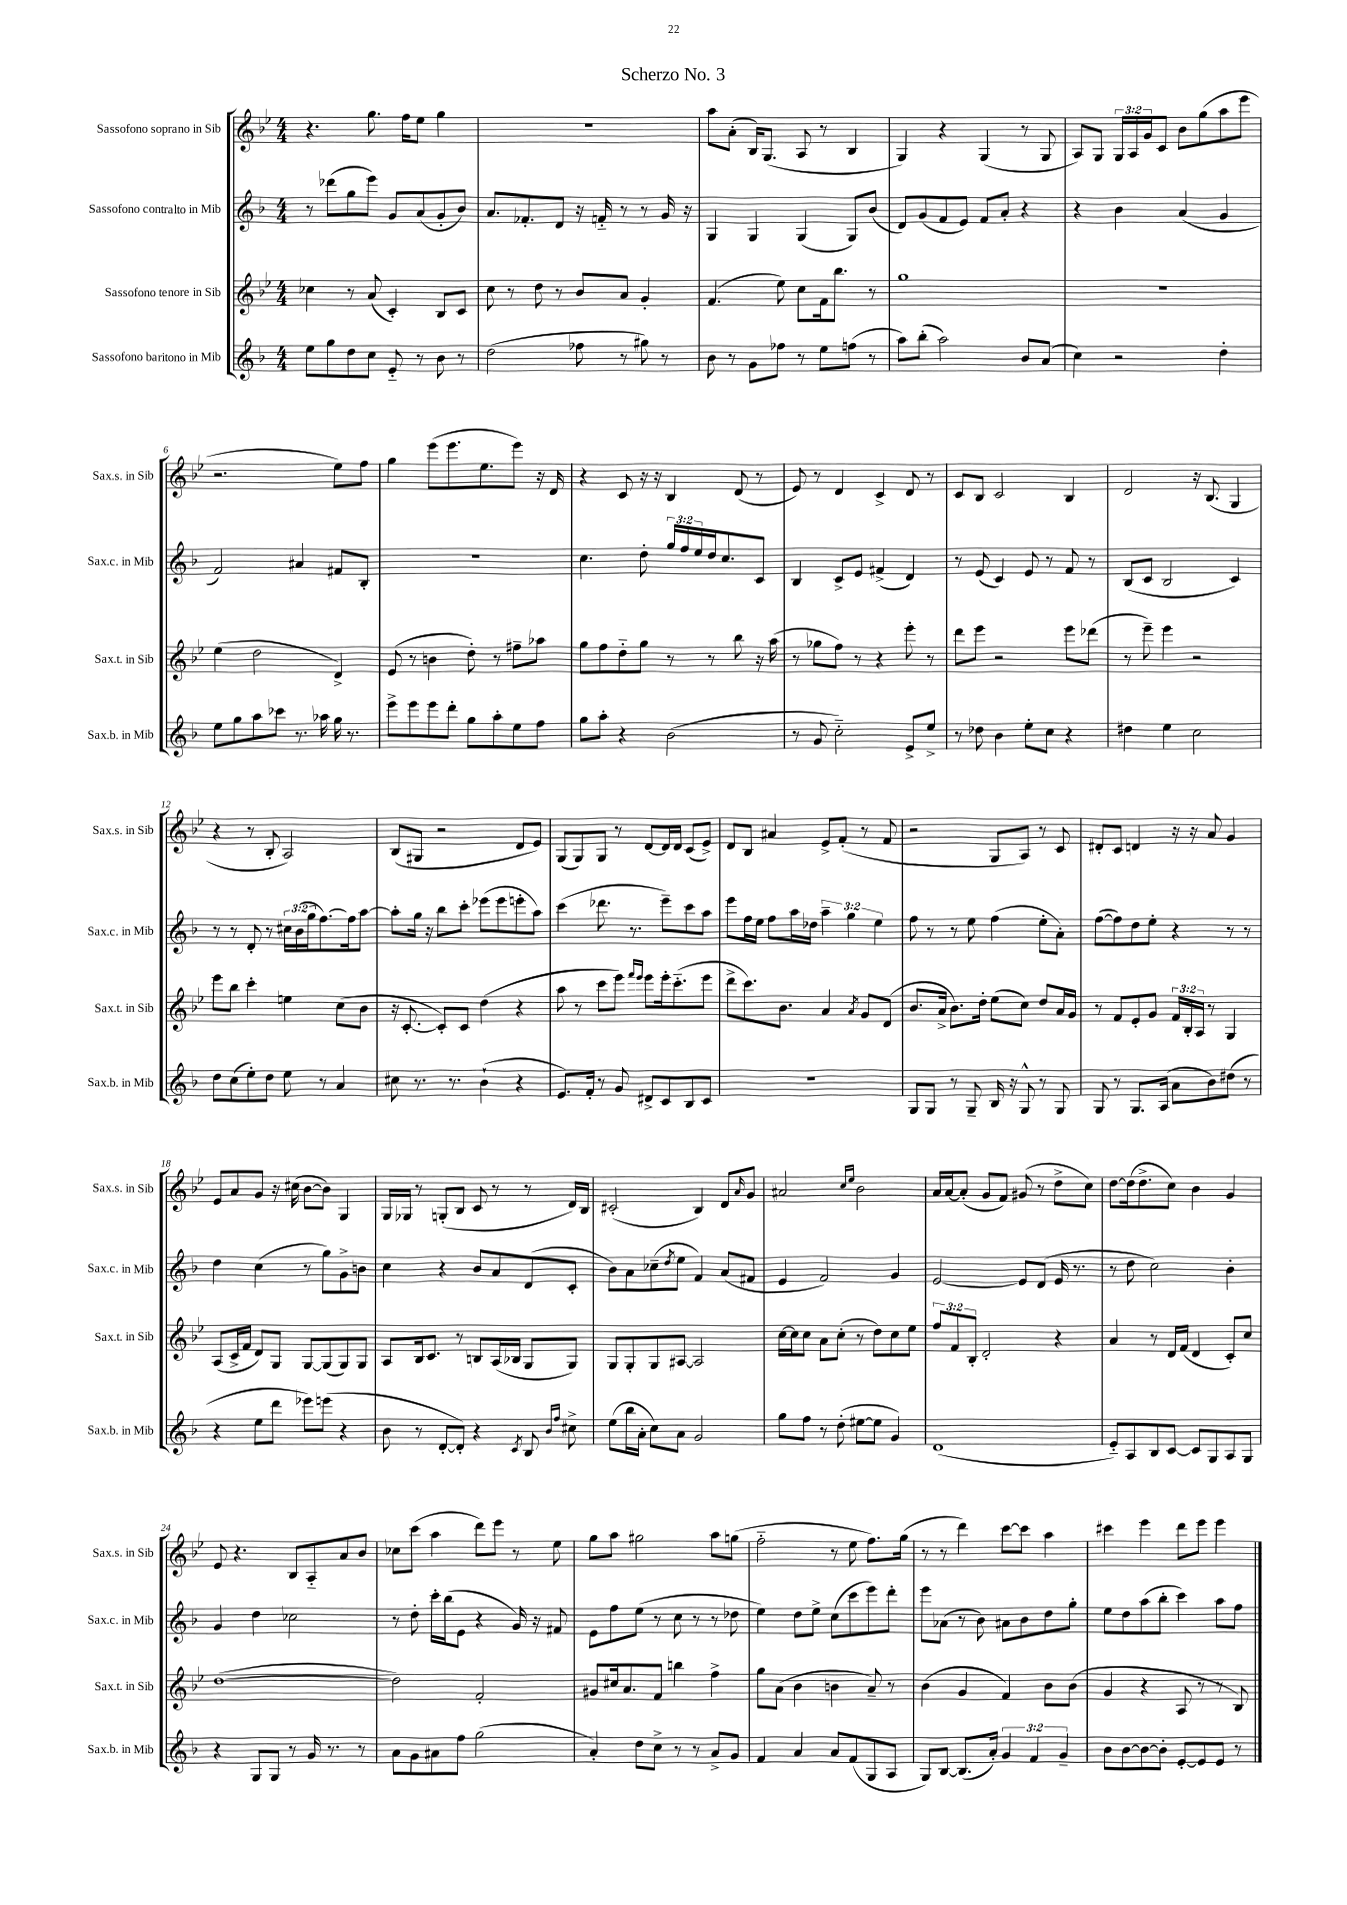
\header { title = "Scherzo No. 3" }
<<
\new StaffGroup <<
\new Staff = "s0" \with { instrumentName = "Sassofono soprano in Sib" shortInstrumentName = "Sax.s. in Sib" } {
    \clef treble \key bes \major \numericTimeSignature \time 4/4 \override Staff.TupletNumber.text = #tuplet-number::calc-fraction-text
    r4. g''8. f''16 ees''8 g''4 |
    R1 |
    a''8 a'8-.( bes16) g8.( a8 r8 bes4 |
    g4) r4 g4( r8 g8 |
    a8) g8 \tuplet 3/2 { g16 a16 g'16 } c'8 bes'8 g''8( a''8 ees'''8 |
    r2. ees''8) f''8 |
    g''4 ees'''8( ees'''8. ees''8. ees'''8) r16 d'16 |
    r4 c'8 r16 r16 bes4 d'8( r8 |
    ees'8) r8 d'4 c'4-> d'8 r8 |
    c'8 bes8 c'2 bes4 |
    d'2 r16 bes8.( g4 |
    r4 r8 bes8-. a2) |
    bes8( gis8 r2 d'8 ees'8) |
    g8( g8) g8 r8 d'8~ d'16 d'16 c'8( ees'8->) |
    d'8 bes8 ais'4 ees'8-> f'8-.( r8 f'8 |
    r2 g8 a8) r8 c'8 |
    dis'8-. c'8 d'4 r16 r16 a'8 g'4 |
    ees'8 a'8 g'8 r16 cis''16( bes'8~ bes'8) g4 |
    g16 ges16 r8 g8-.( bes8 c'8 r8 r8 d'16) bes16 |
    cis'2-.( bes4) d'8 \grace { a'16 } g'8 |
    ais'2 \grace { c''16 ees''16 } bes'2 |
    a'16 a'16~ a'8-.( g'8 f'8) gis'8( r8 d''8-> c''8) |
    d''8~ d''16( d''8.-> c''8) bes'4 g'4 |
    ees'8 r4. bes8 a8-_ a'8 bes'8 |
    ces''8 c'''8( a''4 d'''8) ees'''8 r8 ees''8 |
    g''8 a''8 gis''2 a''8 g''8( |
    f''2-_ r8 ees''8 f''8.) g''16( |
    r8 r8 d'''4) c'''8~ c'''8 a''4 |
    cis'''4 ees'''4 d'''8 ees'''8 ees'''4 \bar "|." |
}
\new Staff = "s1" \with { instrumentName = "Sassofono contralto in Mib" shortInstrumentName = "Sax.c. in Mib" } {
    \clef treble \key f \major \numericTimeSignature \time 4/4 \override Staff.TupletNumber.text = #tuplet-number::calc-fraction-text
    r8 des'''8( g''8 e'''8) g'8 a'8( g'8-. bes'8) |
    a'8. fes'8.-. d'8 r16 f'16-_ r8 r8 g'16 r16 |
    g4 g4 g4( g8) bes'8( |
    d'8) g'8( f'8 e'8) f'8 a'8-. r4 |
    r4 bes'4 a'4( g'4 |
    f'2) ais'4 fis'8 bes8-. |
    R1 |
    c''4. d''8-. \tuplet 3/2 { g''16 f''16 e''16 } d''16 c''8. c'8 |
    bes4 c'8-> e'8 fis'4->( d'4) |
    r8 e'8( c'4) e'8 r8 f'8 r8 |
    bes8( c'8 bes2 c'4) |
    r8 r8 d'8-. r8 \tuplet 3/2 { cis''16 bes'16( g''16 } f''8.~) f''16 a''8~ |
    a''8-. g''16 r16 bes''8 c'''8-. ees'''8( ees'''8 e'''8-. a''8) |
    c'''4( des'''8. r8. e'''8--) c'''8 a''8 |
    e'''8 f''16 e''16 f''8 a''16 des''16 \tuplet 3/2 { a''4-- g''4 e''4 } |
    f''8 r8 r8 e''8 f''4( e''8-. a'8-.) |
    f''8~( f''8) d''8 e''8-. r4 r8 r8 |
    d''4 c''4( r8 g''8) g'8-> b'8 |
    c''4 r4 bes'8 a'8 d'8( c'8-. |
    bes'8) a'8 ces''8--( \acciaccatura { d''8 } e''8 f'4) a'8( fis'8 |
    e'4 f'2) g'4 |
    e'2~ e'8 d'8( e'16 r8. |
    r8 d''8 c''2) bes'4-. |
    g'4 d''4 ces''2 |
    r8 d''8-. c'''16-. bes''16( e'8 r4 g'16) r16 fis'8 |
    e'8 f''8 e''8( r8 c''8 r8 r8 des''8 |
    e''4) d''8 e''8-> c''8( c'''8 e'''8) d'''8-. |
    e'''8 aes'8( r8 bes'8) ais'8 bes'8 d''8 g''8-. |
    e''8 d''8 a''8( bes''8-. c'''4) a''8 f''8 \bar "|." |
}
\new Staff = "s2" \with { instrumentName = "Sassofono tenore in Sib" shortInstrumentName = "Sax.t. in Sib" } {
    \clef treble \key bes \major \numericTimeSignature \time 4/4 \override Staff.TupletNumber.text = #tuplet-number::calc-fraction-text
    ces''4 r8 a'8( c'4-.) bes8 c'8 |
    c''8 r8 d''8 r8 bes'8 a'8 g'4-. |
    f'4.( ees''8) c''8 f'16 bes''8. r8 |
    g''1 |
    R1 |
    ees''4( d''2 d'4->) |
    ees'8( r8 b'4 d''8-.) r8 fis''8-- aes''8 |
    g''8 f''8 d''8-_ g''8 r8 r8 bes''8 r16 a''16( |
    r8 ges''8 f''8) r8 r4 ees'''8-. r8 |
    d'''8 ees'''8 r2 ees'''8 des'''8( |
    r8 ees'''8--) ees'''4 r2 |
    ees'''8 bes''8 c'''4-. e''4 c''8( bes'8 |
    r16 c'8.~-. c'8-.) c'8 d''4( r4 |
    a''8 r8 c'''8 ees'''8) \grace { f'''16 ees'''16 } ees'''8 ees'''16-. c'''8.-_( ees'''8 |
    d'''8-> c'''8.) bes'8. a'4 \acciaccatura { a'8 } g'8 d'8( |
    bes'8. a'16-> bes'8.) d''16-. ees''8( c''8) d''8 a'16 g'16 |
    r8 f'8 ees'8-. g'8 \tuplet 3/2 { f'16 bes16-. a16 } r8 g4 |
    a8( c'16-> f'16 d'8) g8 g8~ g8( g8) g8 |
    a8 bes16 c'8. r8 b8 a16( bes16 g8 g8) |
    g8 g8-. g8 ais8~ ais2 |
    c''16~ c''16 c''8 a'8 c''8-.( r8 d''8) c''8 ees''8 |
    \tuplet 3/2 { f''8 f'8 bes8-. } d'2-. r4 |
    a'4 r8 d'16 f'16( d'4 c'8-.) c''8 |
    d''1~( |
    d''2) f'2-. |
    gis'8 cis''16 a'8. f'8 b''4 f''4-> |
    g''8 a'8( bes'4 b'4 a'8--) r8 |
    bes'4( g'4 f'4) bes'8 bes'8( |
    g'4 r4 a8 r8 r8 bes8) \bar "|." |
}
\new Staff = "s3" \with { instrumentName = "Sassofono baritono in Mib" shortInstrumentName = "Sax.b. in Mib" } {
    \clef treble \key f \major \numericTimeSignature \time 4/4 \override Staff.TupletNumber.text = #tuplet-number::calc-fraction-text
    e''8 g''8 d''8 c''8 e'8-_ r8 bes'8 r8 |
    d''2( fes''8 r8 gis''8) r8 |
    bes'8 r8 g'8 fes''8 r8 e''8 f''8( r8 |
    a''8) bes''8-.( a''2) bes'8 a'8( |
    c''4) r2 d''4-. |
    e''8 g''8 a''8 ces'''8 r8. aes''16 g''16 r8. |
    e'''8-> e'''8 e'''8 d'''8-. g''8 a''8-. e''8 f''8 |
    g''8 a''8-. r4 bes'2( |
    r8 g'8 c''2-_) e'8-> e''8-> |
    r8 des''8 bes'4 e''8-. c''8 r4 |
    dis''4 e''4 c''2 |
    d''8 c''8( e''8-.) d''8 e''8 r8 a'4 |
    cis''8 r8. r8. bes'4-!( r4 |
    e'8.) f'16-. r8 g'8 dis'8-> c'8 bes8 c'8 |
    R1 |
    g8 g8 r8 g8-- bes16 r16 g8-^ r8 g8 |
    g8 r8 g8. a16( a'8 bes'8) dis''8( r8 |
    r4 e''8 d'''8 ees'''8) e'''8( r4 |
    bes'8 r8 d'8~-. d'8-.) r4 \acciaccatura { c'8 } bes8 \grace { bes'16 f''16 } cis''8-> |
    e''8( bes''16 a'16-. c''8) a'8 g'2 |
    g''8 f''8 r8 d''8-.( eis''8~ eis''8 g'4) |
    d'1( |
    e'8-_) a8 bes8 c'8~ c'8 g8 a8 g8 |
    r4 g8 g8 r8 g'16 r8. r8 |
    a'8 g'8 ais'8 f''8 g''2( |
    a'4-.) d''8 c''8-> r8 r8 a'8-> g'8 |
    f'4 a'4 a'8 f'8( g8 a8 |
    g8) bes8~ bes8.( a'16-.) \tuplet 3/2 { g'4 f'4 g'4-- } |
    bes'8 bes'8~ bes'8~ bes'8-. e'8~-. e'8 e'8 r8 \bar "|." |
}
>>
>>
